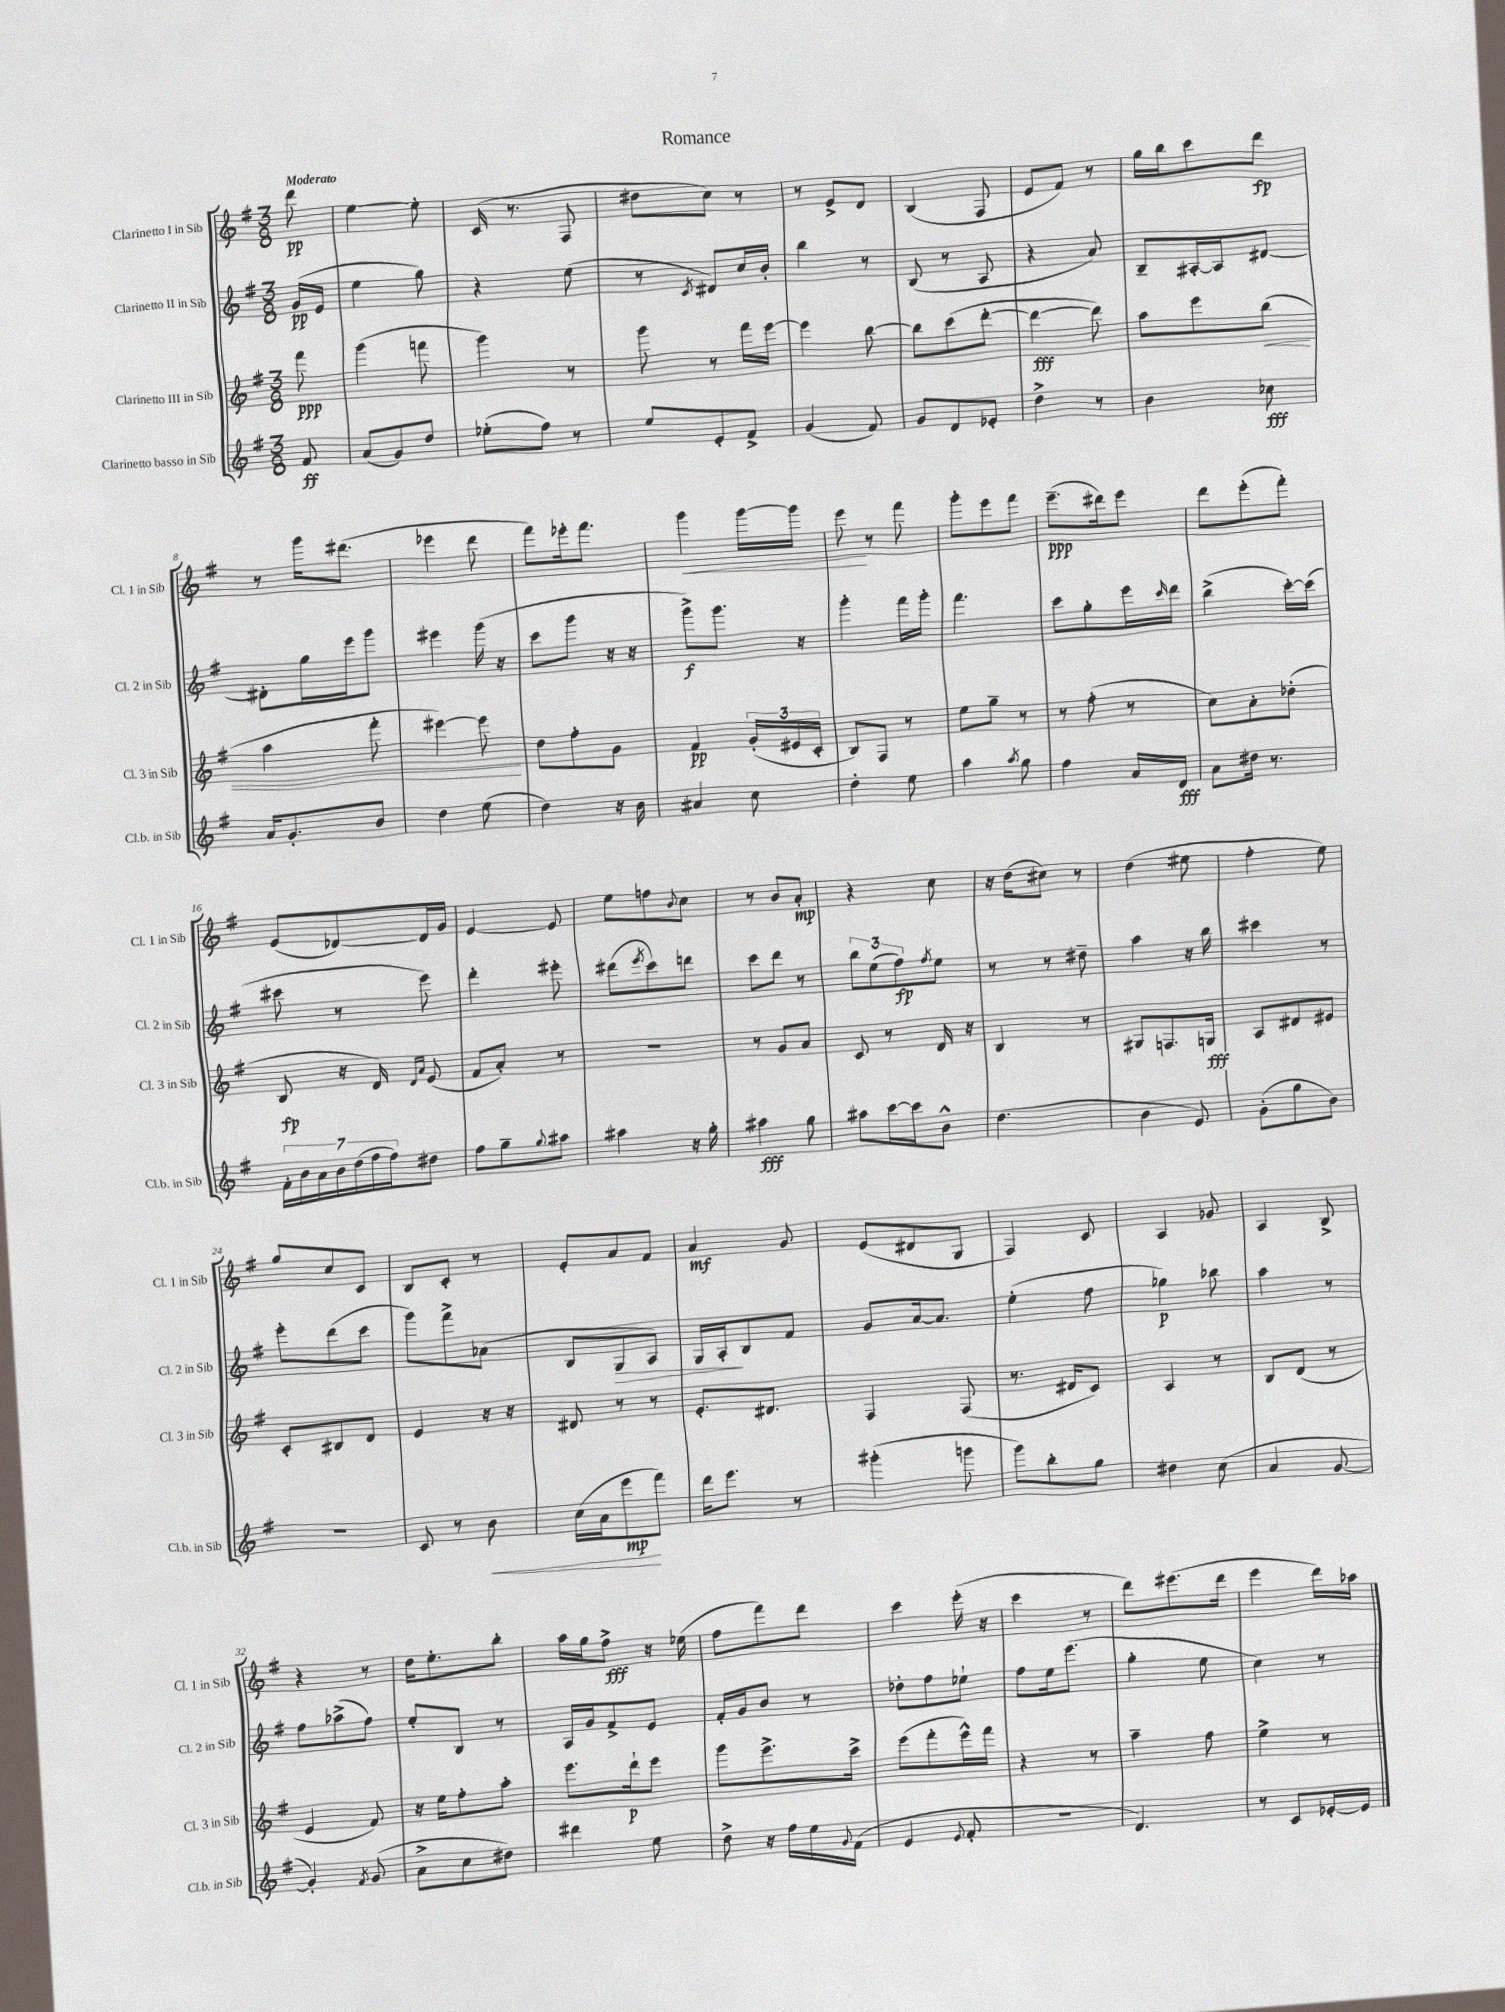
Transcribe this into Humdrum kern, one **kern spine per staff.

**kern	**kern	**kern	**kern
*staff4	*staff3	*staff2	*staff1
*clefG2	*clefG2	*clefG2	*clefG2
*k[f#]	*k[f#]	*k[f#]	*k[f#]
*M3/8	*M3/8	*M3/8	*M3/8
8f#	8fff#	(16g	8ddd
.	.	16e	.
=	=	=	=
(8a	(4ggg	4ee	[4ee
8g)	.	.	.
8dd	8fff	8gg)	8ee']
=	=	=	=
(8ee-'	4ggg)	4r	(16c
.	.	.	8.r
8ff#)	.	.	.
8r	8r	(8ee	8F#
=	=	=	=
8ee	8ggg	8r	8dd#
.	.	8qc	.
8e'	8r	8d#)	8cc)
8f#^	16fff#	16cc	8r
.	[16eee	16b'	.
=	=	=	=
(4g	4eee]	4bb	8r
.	.	.	8e^
8f#)	[8bb	8r	8d
=	=	=	=
8g	8bb]	(8B	(4B
8d	(8ccc	8r	.
8e-'	[8ddd'	8A	8F#
=	=	=	=
4dd^	4ddd_	4r	8e
.	.	.	8f#)
8r	8ddd])	8a)	8r
=	=	=	=
4b	8aa	8B~	16gg
.	.	.	16bb
.	8eee	[16A#'	8ccc
.	.	16A#]	.
8cc-	(8bb	[8d#	8ddd
=	=	=	=
16a	4aa	8d#']	8r
8.g'	.	.	.
.	.	16gg	16ggg
.	.	16eee	(8.ddd#
8b	8fff#'	8ggg	.
=	=	=	=
4dd	[4eee#)	4eee#	4eee-
(8ee	8eee#]	(16ggg	8ddd
.	.	16r	.
=	=	=	=
4dd)	8dd	8ccc	8fff#)
.	8ff#'	8ggg	16eee-'
.	.	.	8.fff#
16r	8g	16r	.
16b	.	16r	.
=	=	=	=
4a#	4f#	8ggg^)	4ggg
.	.	8.ggg	.
8cc	(24g'	.	[16ggg
.	24e#	.	.
.	.	16r	16ggg]
.	24c'	.	.
=	=	=	=
4dd'	8B)	4ggg'	8eee
.	8F#	.	8r
8ee	8r	16fff#	8fff#
.	.	16ggg'	.
=	=	=	=
4aa	8ee	4.fff#	8ggg'
.	8gg~	.	8eee
8qaa	.	.	.
8gg	8r	.	8fff#
=	=	=	=
4ff#	8r	8ccc	(8.eee~
.	(8ff#'	8gg'	.
.	.	.	16ddd#)
16a	8r	16eee	8eee
.	.	16qqccc	.
16d	.	16ddd	.
=	=	=	=
8a	8cc)	(4bb^	8ddd
16dd#	8a'	.	(8eee'
8.r	.	.	.
.	(8dd-'	[16ccc')	8fff#')
.	.	(16ccc]	.
=	=	=	=
28f#'	8B	8ccc#	(8e
28b	.	.	.
28a	.	.	.
28b	.	.	.
.	16r	8r	[8d-)
(28dd	.	.	.
28ff#	.	.	.
.	16d)	.	.
28ff#)	.	.	.
.	16qqd	.	.
.	16qqa	.	.
8dd#	(8e	8eee)	16d-]
.	.	.	16g
=	=	=	=
8ff#	8f#	4ddd'	[4e
8gg~	8a')	.	.
8qqgg	.	.	.
8aa#	8r	8eee#'	8e]
=	=	=	=
4aa#	4.r	(8ddd#	8ee
.	.	8qeee	.
.	.	8ccc)	8ff
.	.	.	8qqb
16r	.	8ddd	8cc
16gg'	.	.	.
=	=	=	=
4aa#	8r	8ccc	8r
.	8g	8ddd	8b
8gg	8a	8r	8a'
=	=	=	=
8aa#	8c	12bb	4r
.	.	(12ee	.
[16ccc	8r	.	.
.	.	12ff#)	.
16ccc]	.	.	.
.	.	8qff#	.
8b^^	16d	8ee	8cc
.	16r	.	.
=	=	=	=
(4.dd	4B	8r	16r
.	.	.	(16dd
.	.	8r	8cc#)
.	8r	8dd#~	8r
=	=	=	=
4b	8G#	4aa	(4dd
.	8.F	.	.
8e)	.	16r	8ee#
.	16G	16bb	.
=	=	=	=
(8g'	8A	4ccc#	4ff#'
8gg	8d#	.	.
8b)	8e#	8r	8ee)
=	=	=	=
4.r	8c'	8eee'	8gg
.	8B#	(8ddd	8cc
.	8d	8ccc	8c
=	=	=	=
8c	4e	8ggg)	8B
8r	.	8fff#^	8c'
8b	16r	(8a-	8r
.	16r	.	.
=	=	=	=
(16cc	8d#	8B	8e'
16a	.	.	.
8eee	8r	8G	8a
8fff#)	8r	8A)	8f#
=	=	=	=
16ddd	8.e'	16G	4a
8.eee	.	16A'	.
.	.	8B	.
.	8.d#	.	.
8r	.	8f#	8g
=	=	=	=
(4ggg#'	4F#	8g	(8e
.	.	[16a	8d#
.	.	8.a]	.
8ggg	(8F#	.	8G
=	=	=	=
8ggg)	8.r	(4ee'	4F#)
8bb'	.	.	.
.	16d#	.	.
8gg	8c)	8ff#	8c
=	=	=	=
4dd#	4A	4gg-)	4A
(8cc	8r	8bb-	8g-
=	=	=	=
4a	8B	4aa	4A
.	(8d	.	.
[8g	8r	8r	8B^
=	=	=	=
4g'])	4e	8ff#	4r
.	.	(8aa-^	.
8qf#	.	.	.
(8g	8f#)	8ff#)	8r
=	=	=	=
8a^	16r	8ee'	16dd
.	16ee	.	8.ee'
8cc	8ff#'	8B	.
8dd#)	8aa'	8r	8bb'
=	=	=	=
4ddd#	8.eee	16A	16aa
.	.	16g	16gg
.	.	8f#^	8ff#^
.	16ddd`	.	.
8ee	8eee	8e	16r
.	.	.	(16ee-
=	=	=	=
8dd^	8ggg	16f#'	8ff#
.	.	16g	.
16r	8.eee^	8b	8fff#)
16ff#	.	.	.
16ee	.	8r	8ddd
8qqg	.	.	.
(16f#	16ccc^	.	.
=	=	=	=
4e	(8eee	8dd-'	4ccc
.	8fff#'	8ff#	.
8qqe	.	.	.
8f#'	16eee^^)	8ee-`	(16eee'
.	16fff#	.	16r
=	=	=	=
4.r	4r	8ff#	4ccc
.	.	16ee	.
.	.	(8.eee	.
.	8r	.	8r
=	=	=	=
4.d)	4aa~	4gg'	8ddd)
.	.	.	(8.eee#
.	8ff#	8ee	.
.	.	.	16ddd
=	=	=	=
8r	4ee^	4cc)	4eee
8c	.	.	.
[16e-'	8r	8r	16ddd)
16e-]	.	.	16aa-
==	==	==	==
*-	*-	*-	*-
